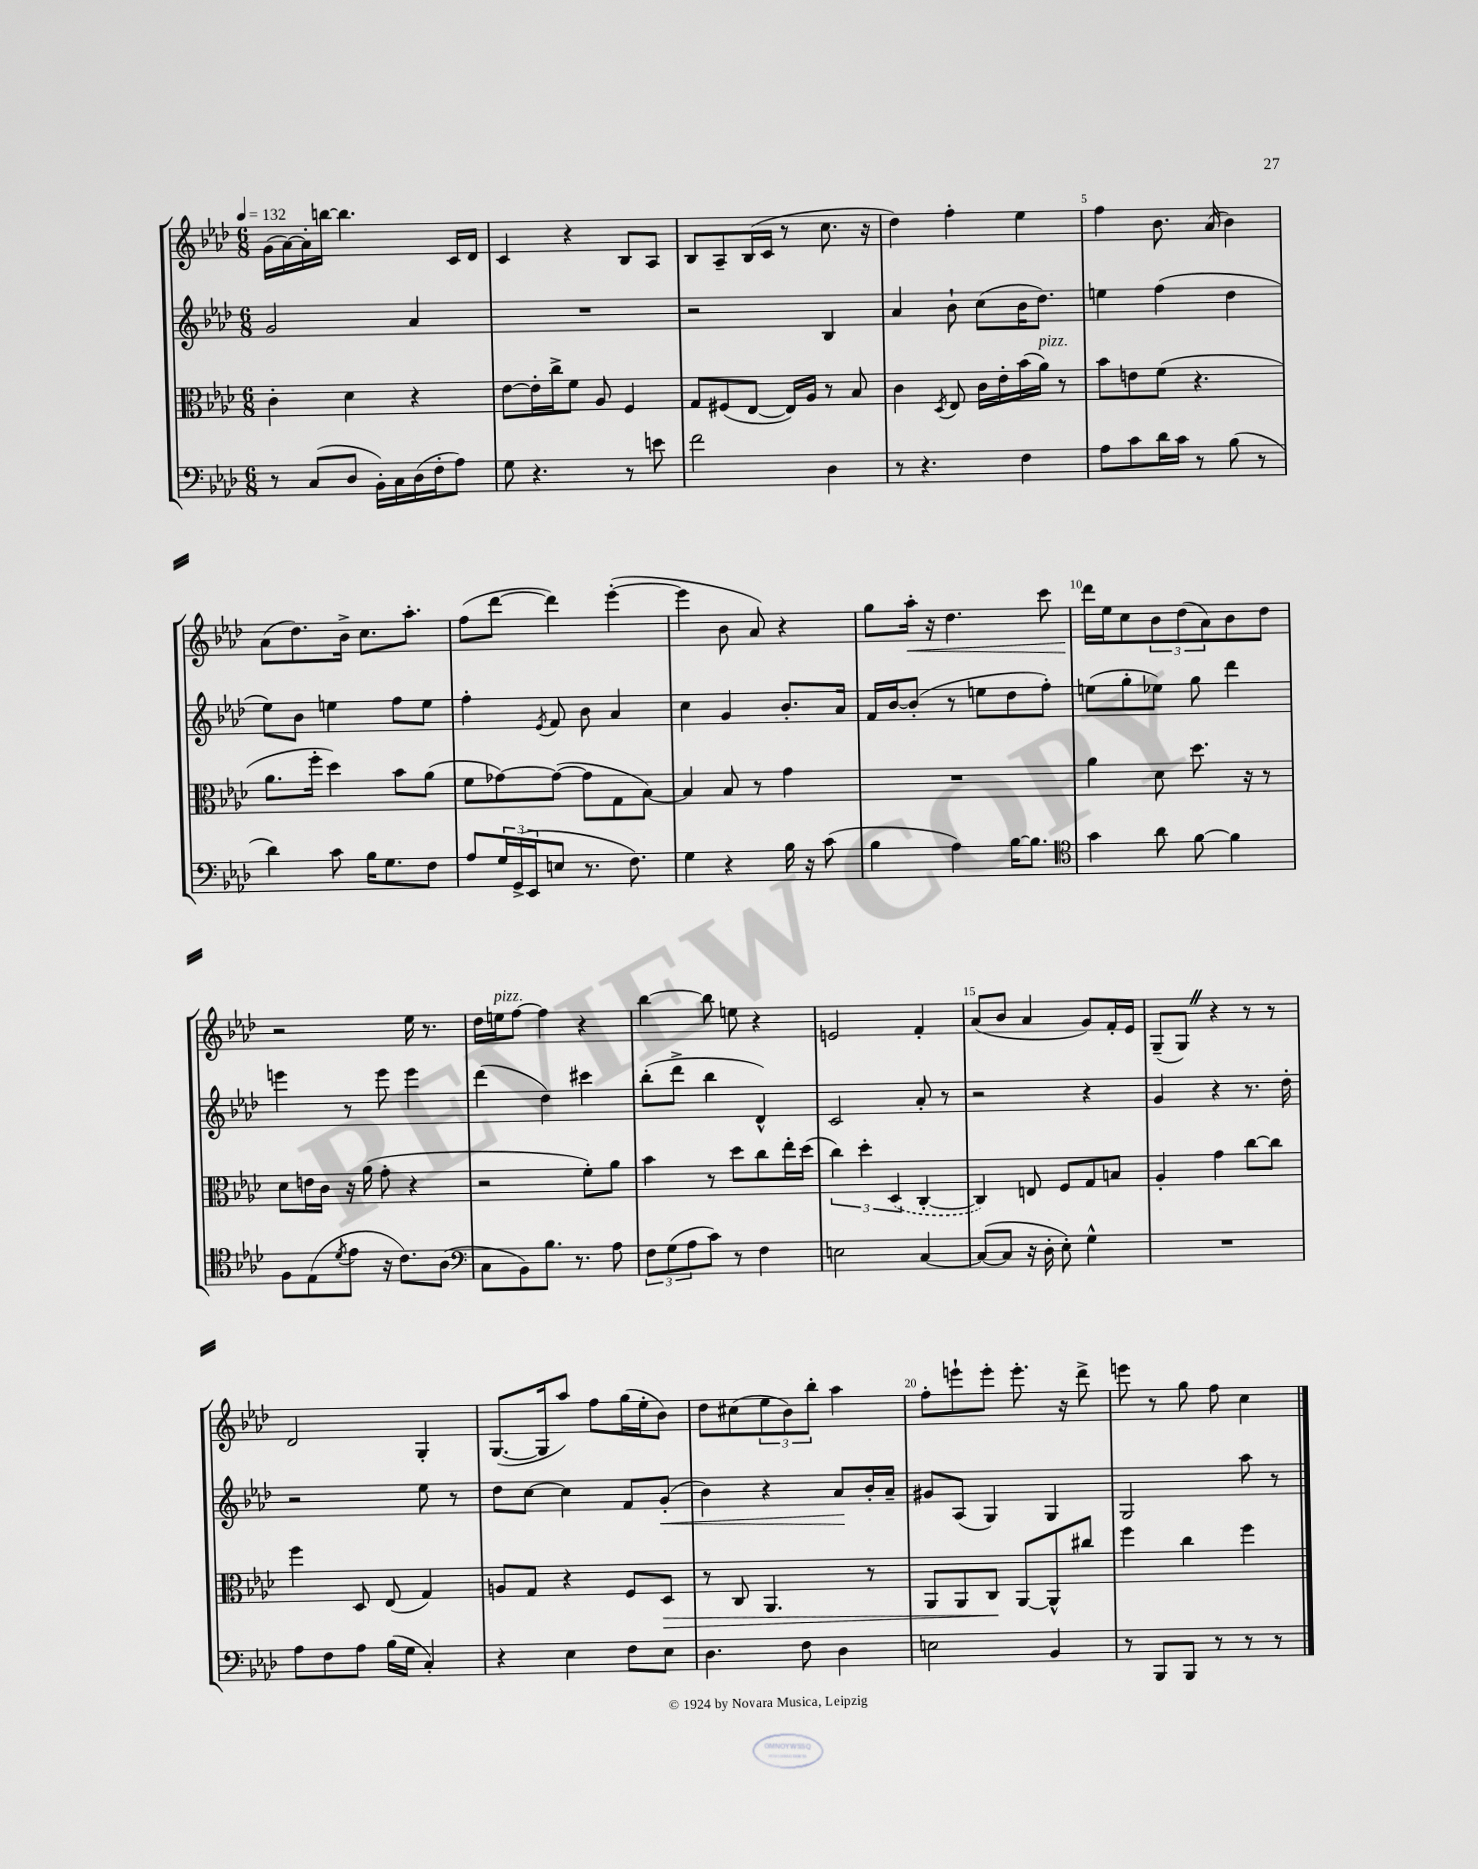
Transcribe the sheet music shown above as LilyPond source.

<<
\new StaffGroup <<
\new Staff = "s0" {
    \clef treble \key aes \major \numericTimeSignature \time 6/8 \tempo 4 = 132
    g'16( aes'16~) aes'16-. b''16~ b''4. c'16 des'16 |
    c'4 r4 bes8 aes8 |
    bes8 aes8-- bes16( c'16 r8 c''8. r16 |
    des''4) f''4-. ees''4 |
    f''4 bes'8. aes'16( bes'4) |
    aes'8( des''8.) bes'16-> c''8. aes''8.-. |
    f''8( des'''8~ des'''4) ees'''4~-.( |
    ees'''4 bes'8 aes'8) r4 |
    g''8 aes''16-.\< r16 des''4. c'''8 |
    des'''16\! ees''16 c''8 \tuplet 3/2 { bes'8 des''8( aes'8) } bes'8 des''8 |
    r2 ees''16 r8. |
    des''16 e''16^\markup { \italic "pizz." } f''8~ f''4 r4 |
    bes''4~ bes''8 e''8 r4 |
    e'2 f'4-. |
    aes'8( bes'8 aes'4 g'8) f'16-. ees'16 |
    g8--( g8) \once \override BreathingSign.text = \markup { \musicglyph "scripts.caesura.straight" } \breathe r4 r8 r8 |
    des'2 g4-. |
    g8.~( g16 aes''8) f''8 g''16( ees''16-. bes'8) |
    des''8 cis''8( \tuplet 3/2 { ees''8 bes'8) bes''8-. } aes''4 |
    f''8-. e'''8-! e'''8-. e'''8.-. r16 des'''8-> |
    e'''8 r8 g''8 f''8 c''4 \bar "|." |
}
\new Staff = "s1" {
    \clef treble \key aes \major \numericTimeSignature \time 6/8
    g'2 aes'4 |
    R2. |
    r2 bes4 |
    aes'4 bes'8-! c''8( bes'16 des''8.) |
    e''4 f''4( des''4 |
    ees''8) bes'8 e''4 f''8 e''8 |
    f''4-. \acciaccatura { ees'8 } f'8 bes'8 aes'4 |
    c''4 g'4 bes'8.-. aes'16 |
    f'16 bes'16~ bes'8-.( r8 e''8 des''8 f''8-.) |
    e''8( g''8-. ees''8) g''8 des'''4 |
    e'''4 r8 e'''8 e'''4 |
    des'''4( des''4) cis'''4 |
    bes''8-.( des'''8-> bes''4 des'4-^) |
    c'2 aes'8-. r8 |
    r2 r4 |
    g'4 r4 r8. des''16-. |
    r2 ees''8 r8 |
    des''8 c''8~ c''4 f'8 g'8-.\<( |
    bes'4) r4 aes'8\! bes'16-. aes'16-- |
    gis'8 aes8( g4) g4 |
    g2 aes''8 r8 \bar "|." |
}
\new Staff = "s2" {
    \clef alto \key aes \major \numericTimeSignature \time 6/8
    c'4-. des'4 r4 |
    ees'8~ ees'16-. c''16-> f'8 aes8 f4 |
    g8 fis8( ees8~ ees16) aes16 r8 bes8 |
    c'4 \acciaccatura { des8 } ees8 c'16 ees'16-. bes'16( aes'16^\markup { \italic "pizz." }) r8 |
    bes'8 e'8 f'8( r4. |
    aes'8. f''16-. des''4) bes'8 aes'8( |
    f'8 ges'8~) ges'8~( ges'8 g8 bes8~) |
    bes4 bes8 r8 g'4 |
    R2. |
    aes'4 des'8 des''8. r16 r8 |
    des'8 e'16 c'16 r16 aes'16( g'8-. r4 |
    r2 f'8-.) aes'8 |
    bes'4 r8 des''8 c''8 ees''16-. des''16( |
    \tuplet 3/2 { c''4) des''4-. \once \slurDashed des4( } c4~-. |
    c4) e8 f8 g8 b8 |
    aes4-. g'4 c''8~ c''8 |
    f''4 des8 ees8( g4) |
    a8 g8 r4 f8 des8\> |
    r8 c8 aes,4. r8 |
    aes,8 aes,8 c8\! aes,8~ aes,8-^ cis''8 |
    f''4 c''4 f''4 \bar "|." |
}
\new Staff = "s3" {
    \clef bass \key aes \major \numericTimeSignature \time 6/8
    r8 c8( des8 bes,16-.) c16 des16( f16-. aes8) |
    g8 r4. r8 e'8 |
    f'2 des4 |
    r8 r4. f4 |
    aes8 c'8 des'16 c'16 r8 bes8( r8 |
    des'4) c'8 bes16 g8. f8 |
    aes8 \tuplet 3/2 { g16 g,16->( ees,16 } e8 r8. f8.) |
    g4 r4 bes16 r16 c'8( |
    bes4 aes4) bes16~ bes8. |
    \clef tenor g'4 aes'8 f'8~ f'4 |
    f8 ees8( \acciaccatura { des'8 } ees'8 r16 c'8.) aes8( |
    \clef bass c8 bes,8) bes8. r8. aes8 |
    \tuplet 3/2 { f8 g8( aes8 } c'8) r8 f4 |
    e2 c4~ |
    c8~( c8 r16 des16-. ees8-.) g4-^ |
    R2. |
    aes8 f8 aes8 bes16( g16 c4-.) |
    r4 ees4 f8 ees8 |
    des4. f8 des4 |
    e2 bes,4 |
    r8 bes,,8 bes,,8 r8 r8 r8 \bar "|." |
}
>>
>>
\layout { \context { \Score \override BarNumber.break-visibility = ##(#f #t #t) barNumberVisibility = #(every-nth-bar-number-visible 5) } }
